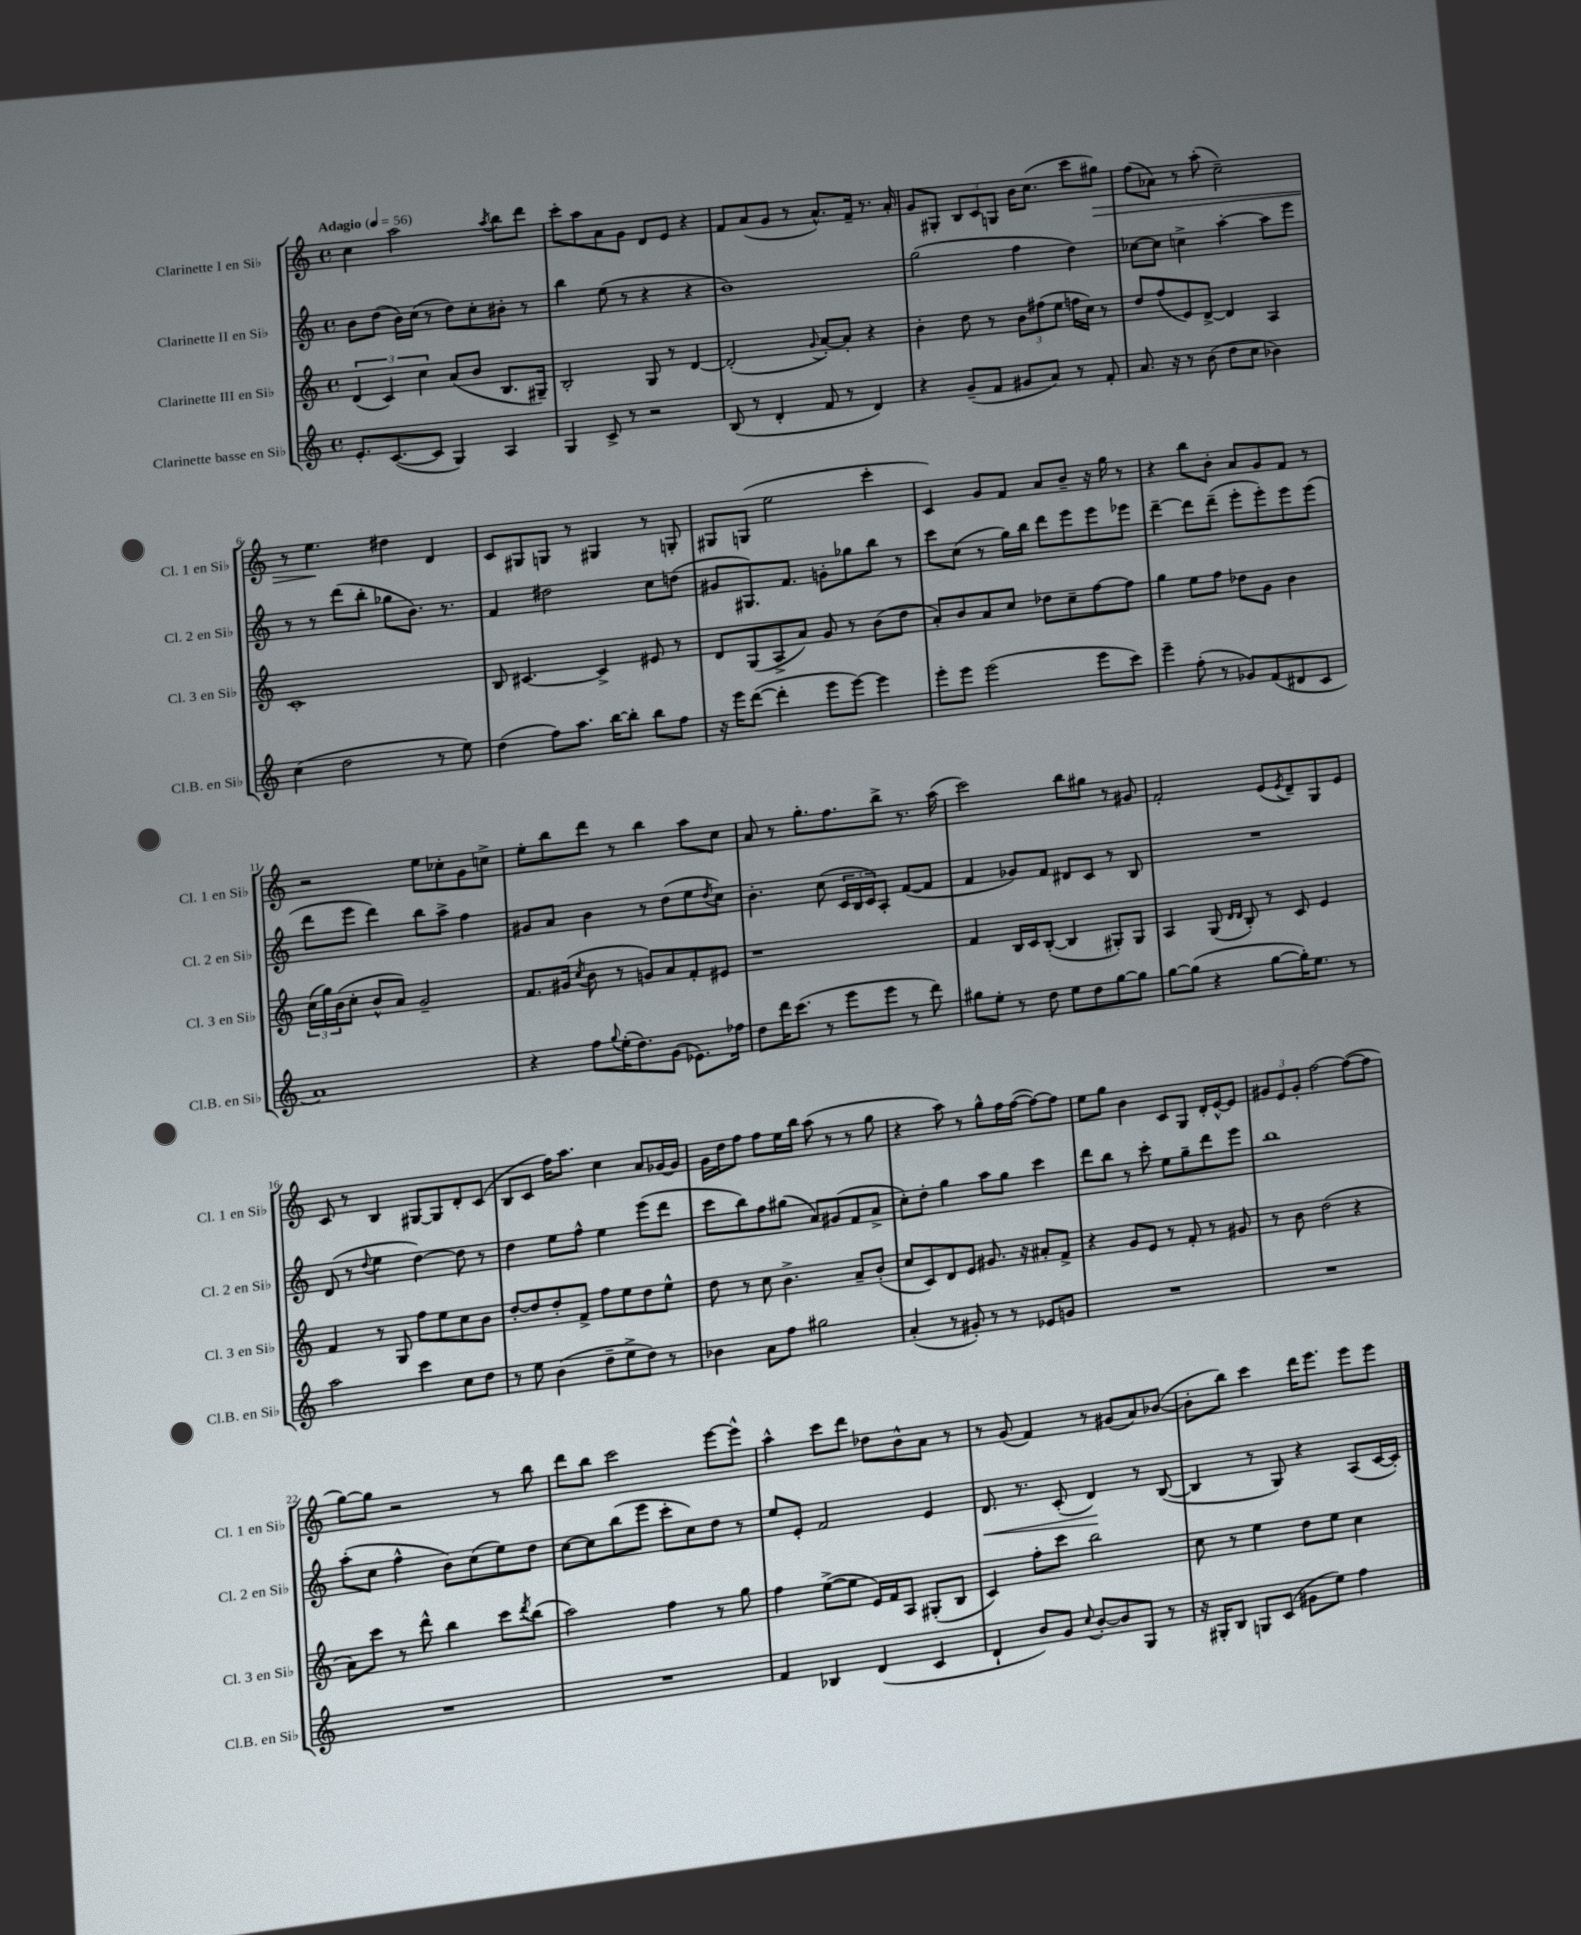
<<
\new StaffGroup <<
\new Staff = "s0" \with { instrumentName = "Clarinette I en Sib" shortInstrumentName = "Cl. 1 en Sib" } {
    \clef treble \key c \major \defaultTimeSignature \time 4/4 \tempo "Adagio" 4 = 56
    c''4 a''2 \acciaccatura { a''8 } b''8 d'''8 |
    c'''8-. a''8 a'8 g'8 d'8 e'8 r4 |
    f'8 a'8( g'8 r8 a'8.-^) f'16-- r8. a'16-. |
    g'8 gis8-. \tuplet 3/2 { b8 c'8 g8 } b'16 c''8.( c'''8 gis''8\>) |
    f''8( aes'8) r8 a''8-.( c''2--) |
    r8 e''4.\! dis''4 d'4 |
    c'8 gis8 g8 r8 gis4 r8 g8-. |
    gis8 g8( e''2 c'''4-. |
    c'4) g'8 f'8 a'8 b'8-- r16 g''16 r8 |
    r4 b''8 b'8-. a'8 g'8 f'8 r8 |
    r2 e''8 ces''8-. g'8 c''8-> |
    e''8-. b''8 d'''8 r8 b''4 a''8 c''8 |
    a'8 r8 g''8.-. f''8. b''8-> r8. a''16( |
    c'''2) b''8 gis''8 r8 gis'8 |
    f'2-. e'8( \acciaccatura { e'8 } d'8--) g8 e'8 |
    c'8 r8 b4 gis8~ gis8 d'8-. c'8( |
    b8 c'8 f''16) a''8. c''4 a'8 ges'16~ ges'16 |
    g'16 d''16 f''8 f''8 e''16 b''16 a''8( r8 r8 g''8 |
    r4 a''8) r8 g''8-^ f''16 f''16~( f''8~) f''8 |
    e''8 g''8 b'4 c'8 g8 d'16-. e'16~-^ e'8 |
    \tuplet 3/2 { gis'8 e'8 gis'8-. } f''2~ f''8~( f''8 |
    g''8~) g''8 r2 r8 b''8 |
    d'''8 b''8 c'''2 e'''8~ e'''8-^ |
    a''4-^ c'''8 d'''8 des''8 b'8-^ a'8 r8 |
    r8 g'8( f'4) r8 gis'8( a'8) bes'8~( |
    bes'8-. b''8) c'''4 d'''16 e'''8. e'''8 e'''8 \bar "|." |
}
\new Staff = "s1" \with { instrumentName = "Clarinette II en Sib" shortInstrumentName = "Cl. 2 en Sib" } {
    \clef treble \key c \major \defaultTimeSignature \time 4/4
    b'8 d''8( b'16) c''16( r8 d''8) c''8-. bis'8-. r8 |
    b''4 e''8( r8 r4 r4 |
    b'1) |
    g''2( f''4 d''4) |
    ces''8~ ces''8 c''4-> a''4~-. a''8 e'''8 |
    r8 r8 d'''8( b''8-. ges''8 b'8.) r8. |
    f'4 dis''2 c''8 d''8( |
    gis'8 gis8.) f'8. g'8-. ges''8 b''8 r8 |
    c'''8 c''8( r8 g''16) b''16 d'''8 e'''8 e'''8 ees'''8 |
    d'''4~-- d'''8 d'''8--( e'''8-. e'''8-.) e'''8 e'''8( |
    d'''8 e'''8 d'''4) b''8 a''8-> f''4 |
    gis'8 a'8 b'4 r8 d''8( e''8 \acciaccatura { d''8 } c''8) |
    b'4.-. c''8( \tuplet 3/2 { c'16 b16 c'16) } a8-. f'8~( f'8 |
    f'4 ges'8) f'8 dis'8 c'8 r8 b8 |
    R1 |
    d'8( r8 \appoggiatura { d''8 } e''4 d''4~) d''8 r8 |
    d''4 e''8 f''8-^ e''4 e'''8( d'''8 |
    c'''8 b''8) f''8 gis''8( a'8) gis'8( f'8 a'8-> |
    c''8-.) d''8-. g''4 a''8 g''8 c'''4 |
    d'''8 b''8 r8 c'''8-. e''8 g''8-- d'''8 e'''8 |
    b''1 |
    a''8-.( c''8 f''4-^ b'8) c''8( e''8) d''8 |
    c''8~ c''8 b''8( e'''8 c'''8-. c''8) d''8 r8 |
    e''8 e'8-. f'2 e'4 |
    d'8.\< r8. c'8-.( d'4\!) r8 b8~( |
    b4 r8 g8) r4 a8( c'16~ c'16-.) \bar "|." |
}
\new Staff = "s2" \with { instrumentName = "Clarinette III en Sib" shortInstrumentName = "Cl. 3 en Sib" } {
    \clef treble \key c \major \defaultTimeSignature \time 4/4
    \tuplet 3/2 { d'4( c'4) c''4 } a'8( b'8 b8. gis16--) |
    b2-. g8 r8 d'4~ |
    d'2-.( \appoggiatura { g'8 } a'8~-.) a'8-. r4 |
    b'4-. d''8 r8 \tuplet 3/2 { b'8 fis''8( e''8 } f''16 c''16) r8 |
    d''8 f''8( e'8) d'8~-> d'4 a4 |
    c'1-. |
    b8 cis'4.~ cis'4-> eis'8 r8 |
    d'8 g8( a8-> a'8) g'8 r8 b'8( d''8 |
    a'8-.) b'8 a'8 c''8 des''8 c''8-- f''8~ f''8 |
    g''4 e''8 f''8 des''8 g'8 b'4 |
    \tuplet 3/2 { c''16( g''16) b'16( } c''8-. b'8-^ a'8) g'2-- |
    f'8. gis'16( \acciaccatura { c''8 } b'8 r8 g'8) a'8 f'8-. eis'8 |
    r1 |
    f'4 b16 c'16 b8~-.( b4 gis8-.) gis8 |
    a4 g8( \grace { d'16 d'16 } b8-.) r8 c'8 e'4 |
    f'4 r8 g8 f''8 e''8 c''8 b'8 |
    d''8~-. d''8 d''8-. f'8-> f''8 e''8 d''8 e''8-^ |
    d''8 r8 c''8 b'4.-> a'8-- b'8-.( |
    c''8 c'8) d'8 e'8 gis'8. r16 ais'8-. f'8-> |
    r4 g'8 e'8 r8 f'8-. r8 gis'8 |
    r8 b'8 d''2( r4 |
    a'8) c'''8 r8 d'''8-^ b''4 c'''8 \acciaccatura { d'''8 } b''8( |
    a''2) f''4 r8 g''8 |
    f''4 e''8~->( e''8 e'16) f'16 a8 gis8-.( b8 |
    c'4) f''8-. c'''8 b''2 |
    c''8 r8 e''4 d''8 e''8 c''4 \bar "|." |
}
\new Staff = "s3" \with { instrumentName = "Clarinette basse en Sib" shortInstrumentName = "Cl.B. en Sib" } {
    \clef treble \key c \major \defaultTimeSignature \time 4/4
    e'8.-. c'8.~( c'8 g4) a4 |
    g4 c'8-> r8 r2 |
    b8( r8 d'4-. f'8 r8 d'4) |
    r4 g'8--( f'8 gis'8 a'8) r8 f'8-. |
    a'8. r16 r8 b'8( d''8 c''8 bes'4) |
    c''4( d''2 r8 e''8) |
    d''4( f''8) a''8. b''16~ b''8-. b''8 f''8 |
    r16 e'''16 d'''8~( d'''4-. e'''8 e'''8~) e'''4 |
    e'''8-. e'''8 e'''2( e'''8 c'''8) |
    e'''4-- f''8-.( r8 ges'8) f'8( dis'8 c'8 |
    a'1) |
    r4 f''8 \appoggiatura { g''8 } e''16-.( d''8.) g'8( ees'8.) fes''16 |
    d''8 d'''16 c'''8.( r8 e'''8 e'''8 r8 d'''8) |
    gis''8 e''8-. r8 d''8 e''8 d''8 gis''8~ gis''8 |
    g''8~ g''8( r4 g''8~ g''16-.) e''8. r8 |
    a''2 c'''4 c''8 d''8 |
    r8 e''8 b'4( d''8-- e''8-> d''8) r8 |
    bes'4 a'8 f''8 gis''2 |
    a'4-.( r8 gis'8-.) r8 r8 ees'8 g'8 |
    R1 |
    R1 |
    R1 |
    R1 |
    f'4 bes4 d'4( c'4 |
    d'4-! b'8) g'8 \appoggiatura { c''8 } b'8~-. b'8 g8 r8 |
    r16 gis16-. b8 g8 c'8( gis'8 e''8) f''4 \bar "|." |
}
>>
>>
